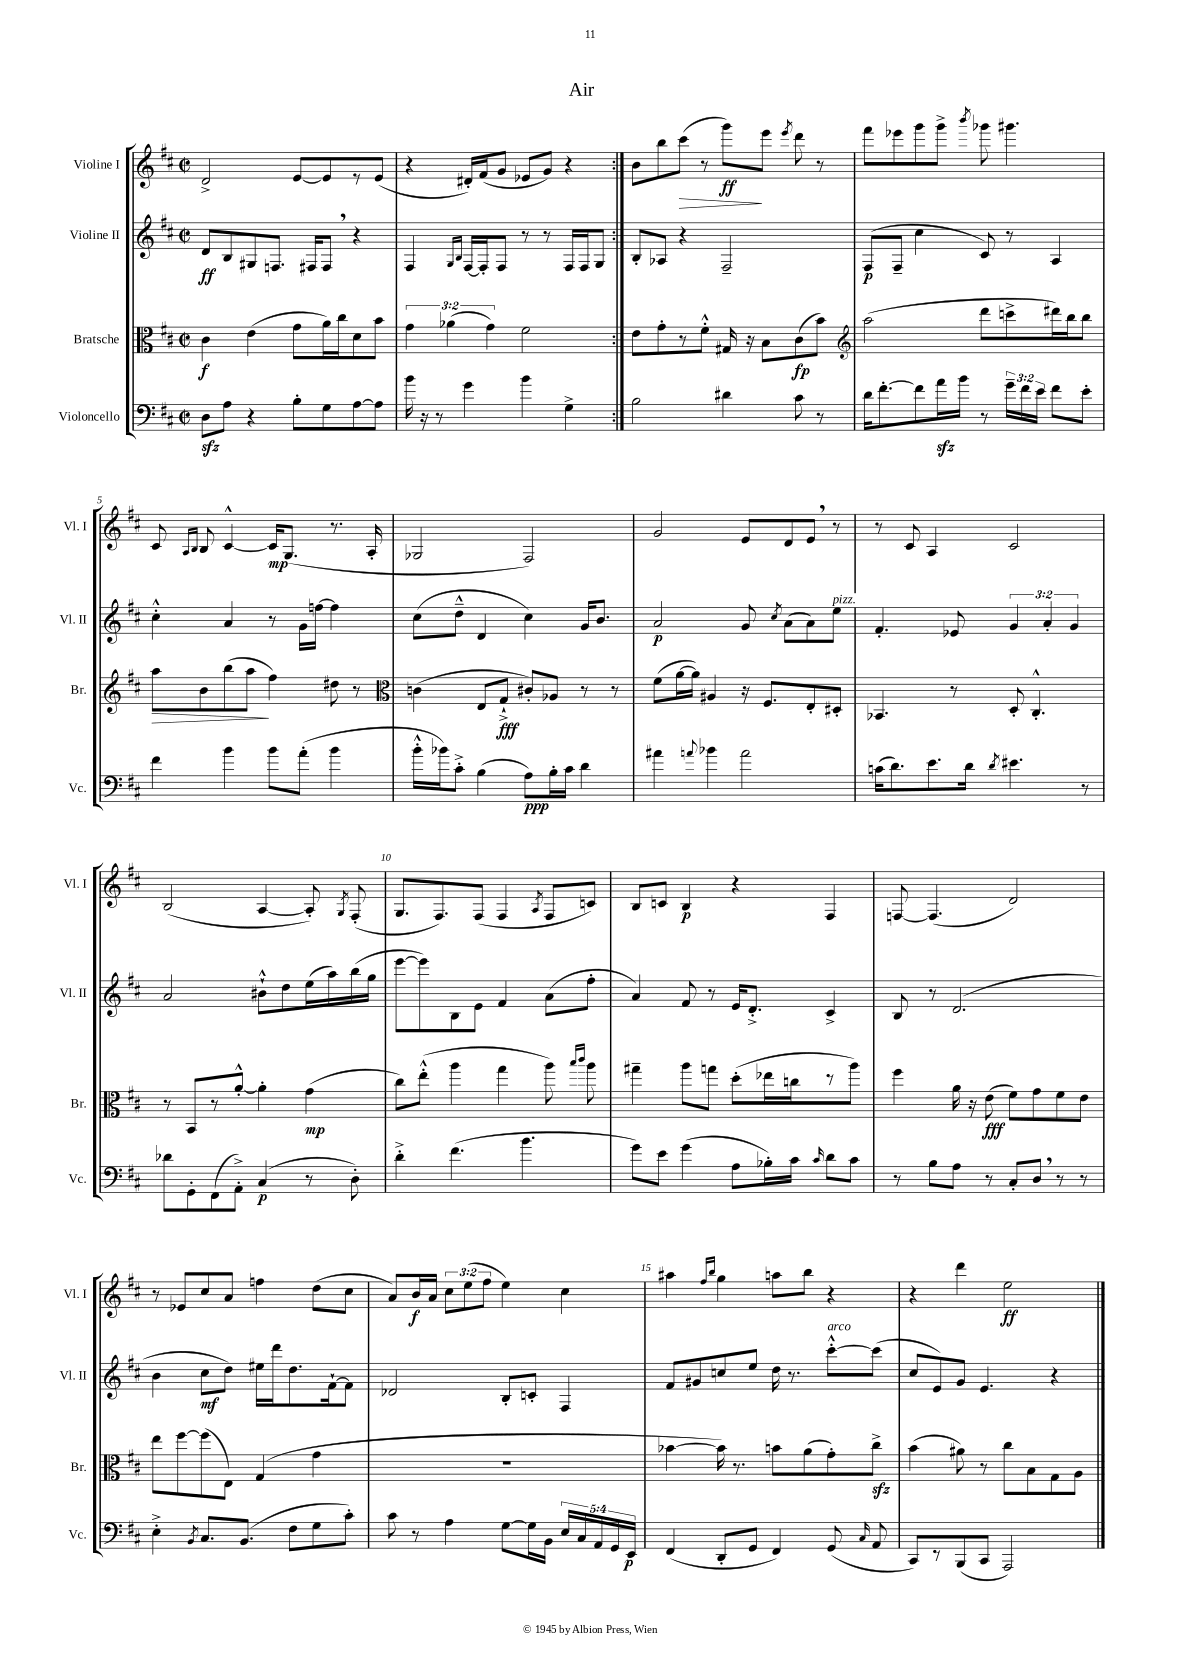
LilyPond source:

\header { title = "Air" }
<<
\new StaffGroup <<
\new Staff = "s0" \with { instrumentName = "Violine I" shortInstrumentName = "Vl. I" } {
    \clef treble \key d \major \defaultTimeSignature \time 2/2 \override Staff.TupletNumber.text = #tuplet-number::calc-fraction-text
    \autoBeamOff \repeat volta 2 { d'2-> e'8[~ e'8 r8 e'8]( |
    r4 dis'16[-.) fis'16( g'8] ees'8[ g'8]) r4 | }
    b'8[ b''8 cis'''8]\>( r8 g'''8[\ff\!) e'''8] \acciaccatura { e'''8 } d'''8 r8 |
    fis'''8[ ees'''8 g'''8 g'''8]-> \acciaccatura { b'''8 } ges'''8 gis'''4. |
    cis'8 \grace { a16[ b16] } b8 cis'4~-^ cis'16[\mp g8.]( r8. a16-. |
    ges2 fis2) |
    g'2 e'8[ d'8 e'8] \breathe r8 |
    r8 cis'8 a4 cis'2 |
    b2( a4~ a8-.) \acciaccatura { g8 } fis8-.( |
    g8.[ fis8.) fis8]( fis4 \acciaccatura { a8 } fis8[ c'8]) |
    b8[ c'8] b4\p r4 fis4 |
    f8~ f4.( d'2) |
    r8 ees'8[ cis''8 a'8] f''4 d''8[( cis''8] |
    a'8[) b'16\f a'16] \tuplet 3/2 { cis''8[ e''8( fis''8] } e''4) cis''4 |
    ais''4 \grace { fis''16[ b''16] } g''4 a''8[ b''8] r4 |
    r4 d'''4 e''2\ff \bar "|." |
}
\new Staff = "s1" \with { instrumentName = "Violine II" shortInstrumentName = "Vl. II" } {
    \clef treble \key d \major \defaultTimeSignature \time 2/2 \override Staff.TupletNumber.text = #tuplet-number::calc-fraction-text
    \autoBeamOff \repeat volta 2 { d'8[\ff b8 gis8 f8.] fis16[ fis8] \breathe r4 |
    fis4 \grace { g16[ b16] } fis16[~ fis16-. fis8] r8 r8 fis16[ fis16 g8] | }
    b8[-. aes8] r4 fis2-- |
    fis8[\p( fis8]-- cis''4 cis'8) r8 a4 |
    cis''4-.-^ a'4 r8 g'16[ f''16]~ f''4 |
    cis''8[( d''8]---^ d'4 cis''4) g'16[ b'8.] |
    a'2\p g'8 \acciaccatura { cis''8 } a'8[( a'8) e''8]^\markup { \italic "pizz." } |
    fis'4.-. ees'8 \tuplet 3/2 { g'4 a'4-. g'4 } |
    a'2 bis'8[-!-^ d''8 e''16( a''16) b''16( g''16] |
    e'''8[~ e'''8) b8 e'8] fis'4 a'8[( fis''8]-. |
    a'4) fis'8 r8 e'16[ d'8.]-.-> cis'4-> |
    b8 r8 d'2.( |
    b'4 cis''8[\mf d''8]) eis''16[ d'''16 d''8. fis'16~-! fis'8] |
    des'2 b8[-. c'8]-. fis4 |
    fis'8[ gis'8 c''8 e''8] d''16 r8. cis'''8[~-.-^^\markup { \italic "arco" } cis'''8]( |
    cis''8[ e'8) g'8] e'4. r4 \bar "|." |
}
\new Staff = "s2" \with { instrumentName = "Bratsche" shortInstrumentName = "Br." } {
    \clef alto \key d \major \defaultTimeSignature \time 2/2 \override Staff.TupletNumber.text = #tuplet-number::calc-fraction-text
    \autoBeamOff \repeat volta 2 { cis'4\f e'4( g'8[ a'16) cis''16 d'8 b'8] |
    \tuplet 3/2 { g'4 aes'4( g'4) } fis'2 | }
    e'8[ g'8-. r8 fis'8]-.-^ gis16 r16 b8[ cis'8\fp( b'8]) |
    \clef treble a''2( d'''8[ c'''8-> dis'''16) b''16 b''8] |
    a''8[\> b'8 b''8( a''8]\! fis''4) dis''8 r8 |
    \clef alto c'4( e8[ g8]-!->\fff cis'8[-.) aes8] r8 r8 |
    fis'8[( a'16~ a'16]) ais4 r16 fis8.[ e8-. dis8]-. |
    bes,4. r8 d8-. cis4.-.-^ |
    r8 b,8[ r8 a'8]~-.-^ a'4-. g'4\mp( |
    cis''8[) e''8]-.-^( a''4 g''4 a''8) \grace { b''16[ cis'''16] } a''8 |
    gis''4-- a''8[ g''8] d''8[-.( ees''16 c''16 r8 a''8]) |
    fis''4 a'16 r16 e'8\fff( fis'8[) g'8 fis'8 e'8] |
    e''8[ fis''8~ fis''8( e8]) g4( g'4 |
    R1 |
    bes'4~ bes'16) r8. b'8[ a'8( g'8-.) cis''8]->\sfz |
    b'4( ais'8) r8 cis''8[ b8 g8 a8] \bar "|." |
}
\new Staff = "s3" \with { instrumentName = "Violoncello" shortInstrumentName = "Vc." } {
    \clef bass \key d \major \defaultTimeSignature \time 2/2 \override Staff.TupletNumber.text = #tuplet-number::calc-fraction-text
    \autoBeamOff \repeat volta 2 { d8[\sfz a8] r4 b8[-. g8 a8~ a8] |
    b'16 r16 r8 g'4 b'4 g4-> | }
    b2 dis'4 cis'8 r8 |
    d'16[ fis'8.~-. fis'8 a'16\sfz b'16] r8 \tuplet 3/2 { g'16[-- fis'16 e'16] } fis'8[ e'8]-. |
    fis'4 b'4 b'8[ a'8]-.( b'4 |
    b'16[-.-^ bes'16) cis'8]-.-> b4( a8[\ppp) b16-. cis'16] d'4 |
    ais'4 \appoggiatura { a'8 } bes'4 a'2 |
    c'16[( d'8.) e'8. d'16] \acciaccatura { d'8 } eis'4. r8 |
    des'8[ g,8-. fis,8( a,8]-.->) cis4\p( r8 d8-.) |
    d'4-.-> fis'4.( b'4. |
    g'8[) e'8] g'4( a8[ bes16-.) cis'16] \grace { cis'16 } d'8[ cis'8] |
    r8 b8[ a8] r8 cis8[-. d8] \breathe r8 r8 |
    e4-.-> \acciaccatura { b,8 } cis8.[ b,8.]( fis8[ g8 cis'8]-.) |
    cis'8 r8 a4 g8[~ g16 b,16] \tuplet 5/4 { e16[ cis16 a,16 g,16 e,16]\p } |
    fis,4( d,8[-. g,8] fis,4) g,8( \grace { cis16 } a,8 |
    cis,8[) r8 b,,8( cis,8] a,,2) \bar "|." |
}
>>
>>
\layout { \context { \Score \override BarNumber.break-visibility = ##(#f #t #t) barNumberVisibility = #(every-nth-bar-number-visible 5) } }
